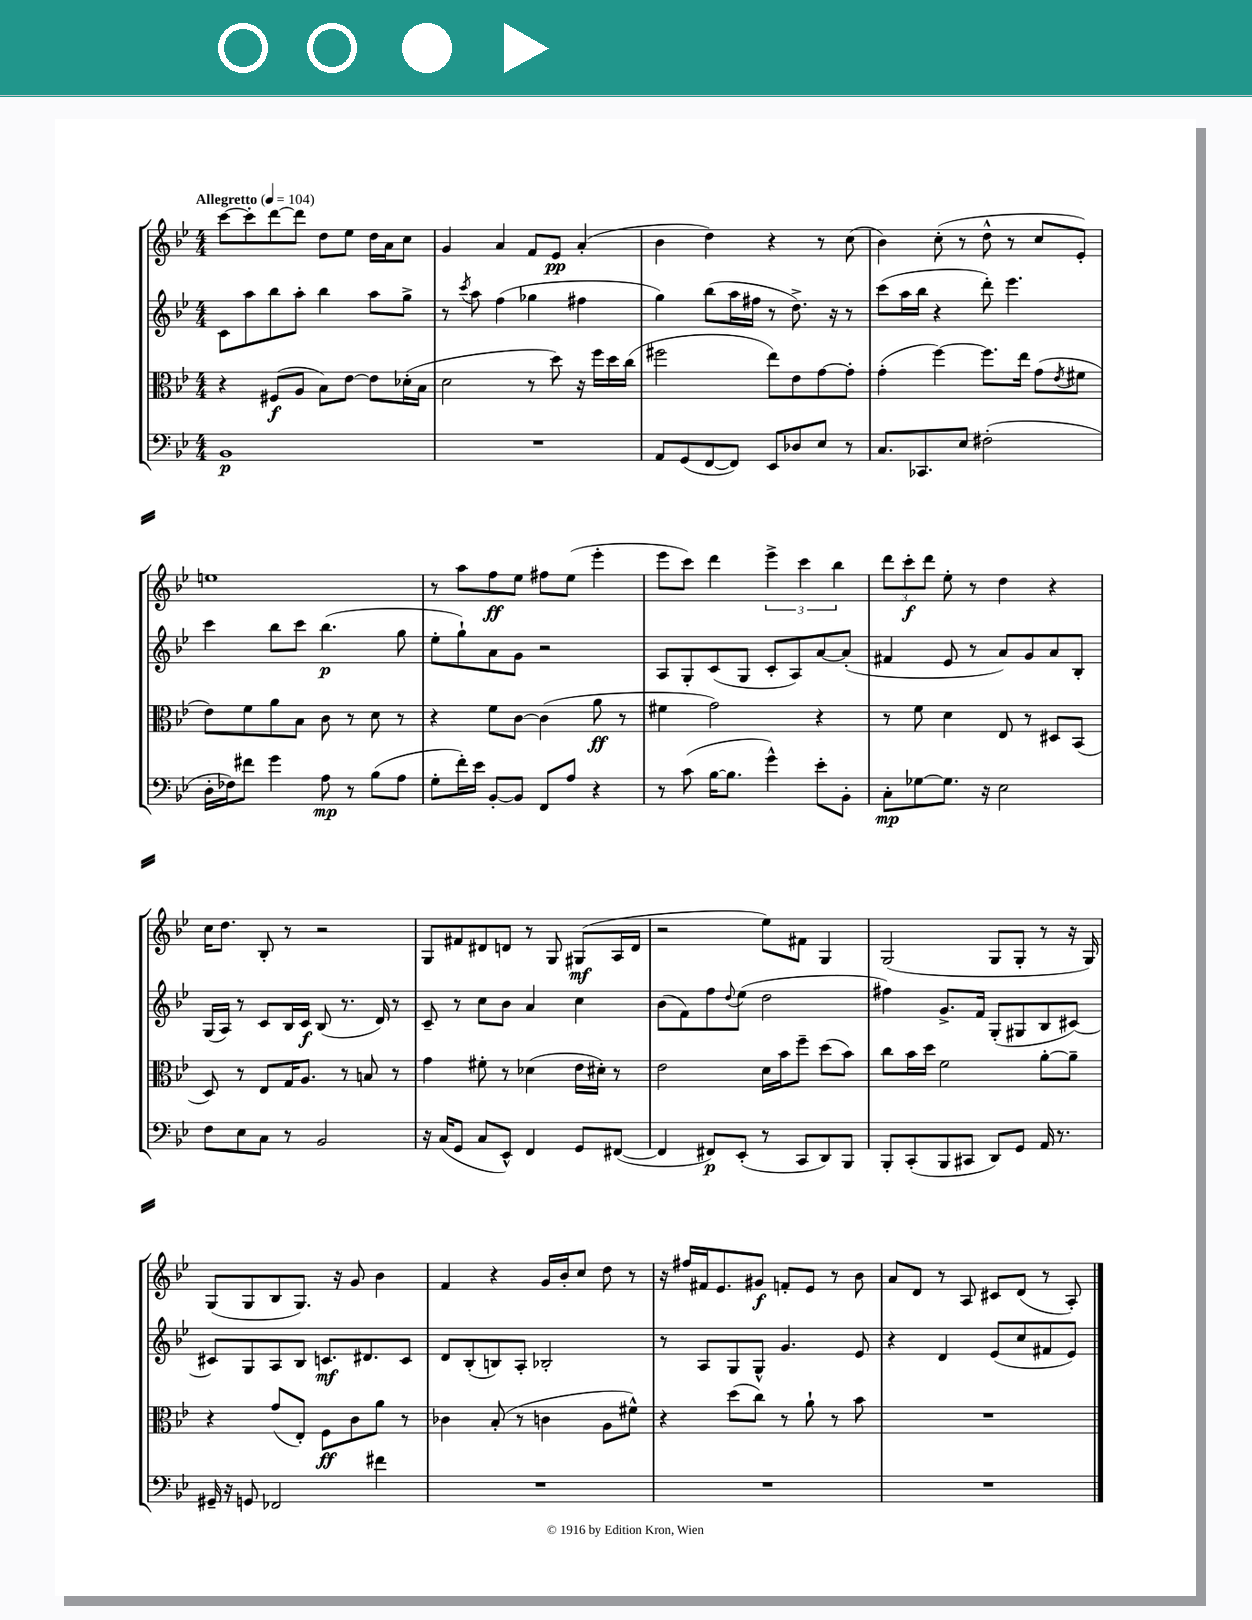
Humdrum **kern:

**kern	**kern	**kern	**kern
*staff4	*staff3	*staff2	*staff1
*clefF4	*clefC3	*clefG2	*clefG2
*k[b-e-]	*k[b-e-]	*k[b-e-]	*k[b-e-]
*M4/4	*M4/4	*M4/4	*M4/4
*MM104	*MM104	*MM104	*MM104
1BB-	4r	8c	[8ccc
.	.	8aa	8ccc']
.	(8F#	8bb-	[8ddd
.	8A	8aa'	8ddd]
.	8B-)	4bb-	8dd
.	[8e-	.	8ee-
.	8e-]	8aa	16dd
.	.	.	16a
.	(16d-'	8gg^	8cc
.	16B-	.	.
=	=	=	=
1r	2d	8r	4g
.	.	8qccc	.
.	.	8aa	.
.	.	(4ff	4a
.	8r	4gg-	8f
.	8dd)	.	8e-
.	16r	4ff#	(4a'
.	16ff	.	.
.	16dd	.	.
.	(16cc	.	.
=	=	=	=
8AA	2ff#	4gg)	4b-
(8GG	.	.	.
[8FF	.	(8bb-	4dd)
8FF])	.	16aa	.
.	.	16ff#	.
8EE-	8ee-)	8r	4r
8D-	8e-	8.dd^)	.
8E-	[8g	.	8r
.	.	16r	.
8r	8g']	8r	(8cc
=	=	=	=
8.C	(4g'	(8ccc	4b-)
.	.	16aa	.
8.CC-	.	16bb-	.
.	[4ff)	4r	(8cc'
8E-	.	.	8r
(2F#'	8.ff]	8ddd')	8dd^^
.	.	4.eee-	8r
.	16ee-	.	.
.	(8g	.	8cc
.	8qe-	.	.
.	8f#	.	8e-')
=	=	=	=
16D'	8e-)	4ccc	1ee
16F-)	.	.	.
8f#	8f	.	.
4g	8a	8bb-	.
.	8B-	8ccc	.
8A	8c	(4.bb-	.
8r	8r	.	.
(8B-	8d	.	.
8A	8r	8gg	.
=	=	=	=
8G'	4r	8ee-'	8r
16f')	.	8gg`)	8aa
16e-	.	.	.
[8BB-'	8f	8a	8ff
8BB-]	[8c	8g	8ee-
8FF	(4c]	2r	8ff#
8A	.	.	(8ee-
4r	8a	.	4eee-'
.	8r	.	.
=	=	=	=
8r	4f#	8A	8eee-
(8c	.	8G'	8ccc)
[16B-	2g)	(8c	4ddd
8.B-]	.	.	.
.	.	8G	.
4g^^)	.	8c'	6eee-^
.	.	8A)	.
.	.	.	6ccc
8e-'	4r	[8a	.
.	.	.	6bb-
8BB-'	.	(8a']	.
=	=	=	=
8C'	8r	4f#	12ddd
.	.	.	12ccc'
[8G-	8f	.	.
.	.	.	12ddd
8.G-]	4d	8e-	8ee-'
.	.	8r	8r
16r	.	.	.
2E-	8E-	8a)	4dd
.	8r	8g	.
.	8D#	8a	4r
.	(8BB-	8B-'	.
=	=	=	=
8F	8D)	(16G	16cc
.	.	16A)	8.dd
8E-	8r	8r	.
8C	8E-	8c	8B-'
8r	16G	16B-	8r
.	8.A	16c	.
2BB-	.	(8B-	2r
.	8r	8.r	.
.	8B	.	.
.	.	16d)	.
.	8r	8r	.
=	=	=	=
16r	4g	8c~	8G
(16C	.	.	.
8GG	.	8r	8f#
8C	8f#'	8cc	8d#
8EE-^^)	8r	8b-	8d
4FF	(4d-	4a	8r
.	.	.	8G
8GG	16e-	4cc	(8G#
.	16d#')	.	.
([8FF#	8r	.	16A
.	.	.	16d
=	=	=	=
4FF#]	2e-	(8b-	2r
.	.	8f)	.
8FF#)	.	8ff	.
.	.	8qqdd	.
(8EE-'	.	(8ee-	.
8r	16d	2dd	8ee-)
.	16b-	.	.
8CC	8ff~	.	8f#
8DD)	(8dd	.	4G
8BBB-	8b-)	.	.
=	=	=	=
8BBB-'	8cc	4ff#)	(2G
(8CC'	16b-	.	.
.	16dd	.	.
8BBB-	2f	8.g^	.
8CC#	.	.	.
.	.	16f	.
8DD)	.	(8G'	8G
8GG	.	8G#	8G'
16AA	[8a'	8B-	8r
8.r	.	.	.
.	8a~]	[8c#)	16r
.	.	.	16G)
=	=	=	=
16GG#~	4r	8c#]	(8G
16r	.	.	.
8GG	.	8G	8G
2FF-	(8g	8A	8B-
.	8E-')	8B-	8.G)
.	8F	8.c	.
.	.	.	16r
.	8c	.	8g
.	.	8.d#	.
4f#	8a	.	4b-
.	8r	8c	.
=	=	=	=
1r	4c-	8d	4f
.	.	(8B-'	.
.	(8B-'	8B)	4r
.	8r	8A'	.
.	4c	2B-'	16g
.	.	.	16b-'
.	.	.	8cc
.	8A	.	8dd
.	8f#^^)	.	8r
=	=	=	=
1r	4r	8r	16r
.	.	.	16ff#
.	.	8A	16f#
.	.	.	8.e-
.	(8dd	8G	.
.	8cc)	8G^^	8g#
.	8r	4.g	8f'
.	8a`	.	8e-
.	8r	.	8r
.	8b-	8e-	8b-
=	=	=	=
1r	1r	4r	8a
.	.	.	8d
.	.	4d	8r
.	.	.	8A
.	.	(8e-	8c#
.	.	8cc	(8d
.	.	8f#	8r
.	.	8e-)	8A')
==	==	==	==
*-	*-	*-	*-
